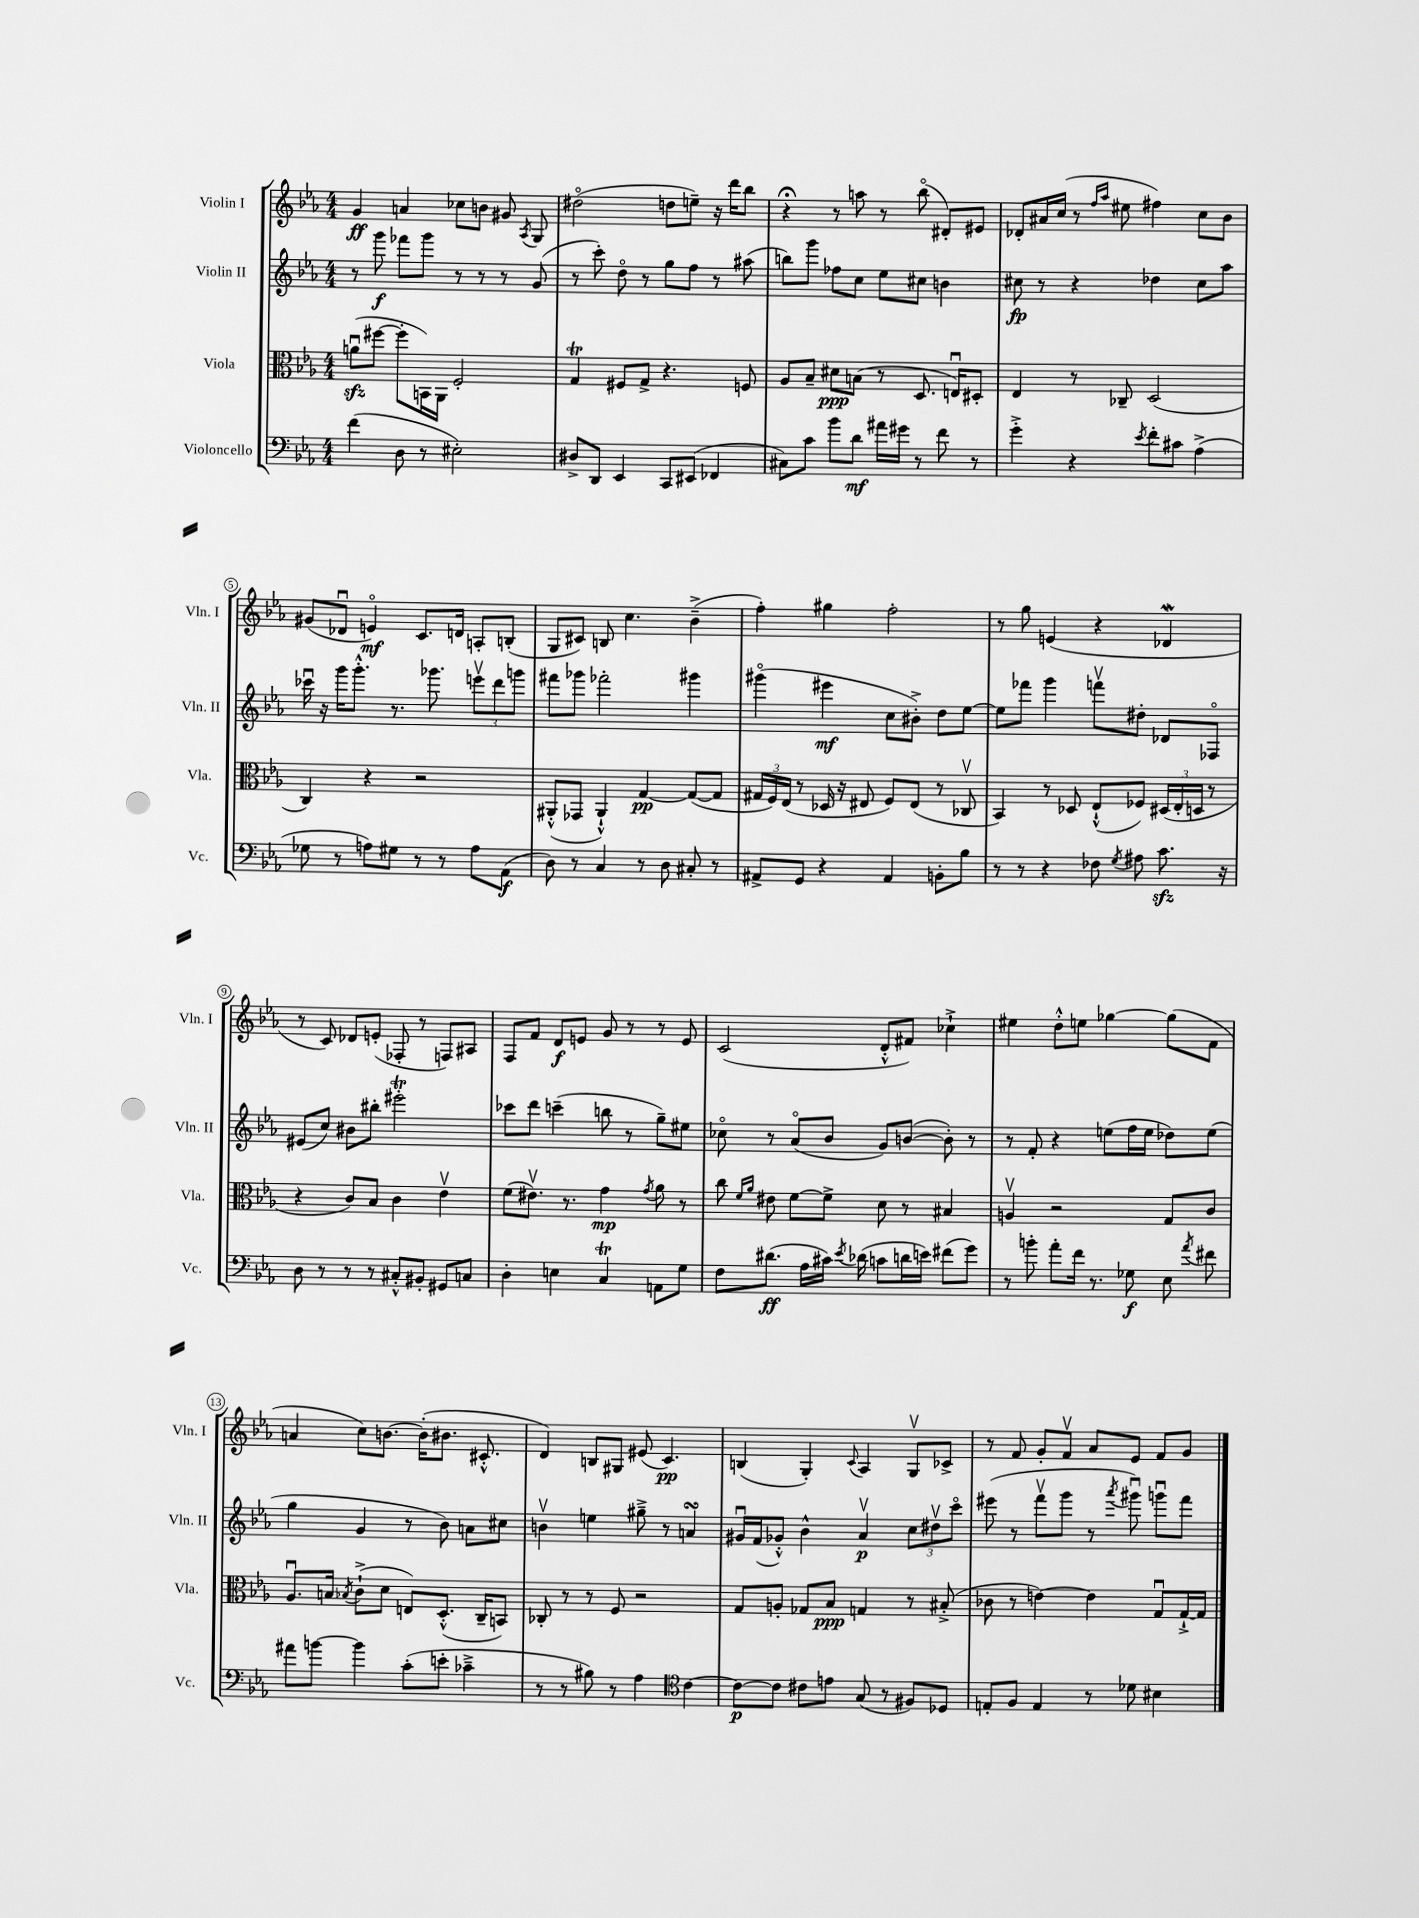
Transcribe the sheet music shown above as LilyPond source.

<<
\new StaffGroup <<
\new Staff = "s0" \with { instrumentName = "Violin I" shortInstrumentName = "Vln. I" } {
    \clef treble \key ees \major \numericTimeSignature \time 4/4
    \autoBeamOff g'4\ff a'4 ces''8[ b'8] gis'8 \acciaccatura { aes8 } g8 |
    dis''2\flageolet( d''8[ e''8]--) r16 d'''16[ bes''8] |
    r4\fermata r8 a''8 r8 bes''8\flageolet( dis'8[-.) eis'8] |
    des'8[-. ais'16 c''16]( r8 \grace { f''16[ aes''16] } eis''8 fis''4) c''8[ bes'8] |
    gis'8[( des'8]\downbow e'4\flageolet\mf) c'8.[ d'16] a8[-. b8]-.( |
    g8[ cis'8]) b8 c''4. bes'4--->( |
    f''4-.) gis''4 f''2-. |
    r8 g''8 e'4( r4 des'4\mordent |
    r8 c'8) des'8[ e'8]-.( fes8-. r8 f8[) ais8] |
    f8[ f'8] d'8[\f e'8] g'8 r8 r8 e'8 |
    c'2( d'8[-.-^ fis'8]) ces''4-!-> |
    eis''4 d''8[-.-^ e''8] ges''4~ ges''8[( f'8] |
    a'4 c''8[) b'8.]~ b'16[-.( bis'8.] cis'8.-.-^ |
    d'4) b8[ gis8] eis'8( c'4.\pp) |
    b4( g4-.) \appoggiatura { c'8 } aes4 g8[\upbow ces'8]-> |
    r8 f'8 g'8[-. f'8]\upbow aes'8[ ees'8] f'8[ g'8] \bar "|." |
}
\new Staff = "s1" \with { instrumentName = "Violin II" shortInstrumentName = "Vln. II" } {
    \clef treble \key ees \major \numericTimeSignature \time 4/4
    \autoBeamOff r8 g'''8\f fes'''8[ g'''8] r8 r8 r8 g'8( |
    r8 c'''8-.) d''8\flageolet r8 g''8[ f''8] r8 ais''8( |
    b''8[) g'''8] fes''8[ c''8] ees''8[ cis''8] b'4 |
    cis''8\fp r8 r4 des''4 cis''8[ aes''8] |
    ces'''16\downbow r16 g'''16[ g'''8.]-.-^ r8. ges'''8. \tuplet 3/2 { e'''8[\upbow d'''8 g'''8] } |
    fis'''8[ ges'''8] fes'''2-. gis'''4 |
    gis'''4\flageolet( eis'''4\mf c''8[ bis'8]-.->) d''8[ ees''8]~ |
    ees''8[ fes'''8] g'''4 f'''8[\upbow dis''8]-. des'8[ fes8]\flageolet |
    eis'8[( c''8]) bis'8[ bis''8]-. eis'''2-.\trill |
    ces'''8[ d'''8] c'''4--( b''8 r8 g''8[--) eis''8] |
    ces''8\flageolet r8 aes'8[\flageolet( bes'8] g'8[) b'8]~( b'8-.) r8 |
    r8 f'8-. r4 e''8[( f''16 e''16] des''8[) e''8]( |
    g''4 g'4 r8 bes'8) a'8[ cis''8] |
    b'4\upbow e''4 gis''8---> r8 a'4\turn |
    gis'16[\downbow f'16( ges'8]-.-^) bes'4-^ aes'4\upbow\p \tuplet 3/2 { c''8[ dis''8\upbow c'''8]\flageolet } |
    eis'''8( r8 f'''8[\upbow g'''8] r8 \acciaccatura { aes'''8 } gis'''8\downbow) g'''8[\downbow f'''8] \bar "|." |
}
\new Staff = "s2" \with { instrumentName = "Viola" shortInstrumentName = "Vla." } {
    \clef alto \key ees \major \numericTimeSignature \time 4/4
    \autoBeamOff a'8[\downbow\sfz( fis''8]~ fis''8[-. b,16) aes,16] f2-. |
    g4\trill fis8[ g8]-> r4. f8 |
    aes8[ bes8]-- dis'8[\ppp b8]( r8 d8. e16[\downbow) dis8]-. |
    ees4 r8 ces8-- d2( |
    c4) r4 r2 |
    ais,8[-.-^( ges,8] ais,4-!-^) g4~\pp g8[~( g8] |
    \tuplet 3/2 { gis16[ f16) ees16]( } r8 des16 r16 eis8 f8[) eis8]( r8 ces8\upbow |
    bes,4) r8 des8 ees8[-!-^( fes8]) \tuplet 3/2 { dis16[( ees16-. d16] } r8 |
    r4 c'8[) bes8] c'4 ees'4\upbow |
    f'8[( eis'8.]\upbow) r8. g'4\mp \acciaccatura { g'8 } aes'8 r8 |
    c''8 \grace { f'16[ aes'16] } eis'8 f'8[~ f'8]-> d'8 r8 bis4 |
    a4\upbow r2 g8[ c'8] |
    aes8.[\downbow b16] \acciaccatura { bes8 } c'8[-!->( d'8] e8[) d8.]-.-^( c16[-- b,8]) |
    ces8-. r8 r8 f8 r2 |
    g8[ a8]-. ges8[ bes8]\ppp g4 r8 bis8-.->( |
    ces'8 r8 e'4~) e'4 g8[\downbow g16~-!-> g16] \bar "|." |
}
\new Staff = "s3" \with { instrumentName = "Violoncello" shortInstrumentName = "Vc." } {
    \clef bass \key ees \major \numericTimeSignature \time 4/4
    \autoBeamOff f'4( d8 r8 eis2-.) |
    dis8[-> d,8] ees,4 c,8[ eis,8]( fes,4 |
    cis8[) c'8] bes'8[ d'8]\mf ais'16[ gis'16] r8 f'8 r8 |
    g'4-.-> r4 \acciaccatura { ees'8 } f'8[-. cis'8] aes4->( |
    ges8 r8 a8[) gis8] r8 r8 a8[ aes,8]\f( |
    d8) r8 c4 r8 d8 cis8-. r8 |
    ais,8[-> g,8] r4 ais,4 b,8[-. bes8] |
    r8 r8 r4 fes8 \acciaccatura { g8 } ais8 c'8.\sfz r16 |
    d8 r8 r8 r8 cis8[-.-^ bis,8]-. gis,8[ c8] |
    d4-. e4 c4\trill a,8[ g8] |
    f8[ dis'8.]\ff( aes16[ cis'16]) \acciaccatura { ees'8 } des'16( c'8[ d'16 e'16]) fis'8[( g'8]) |
    r8 b'8-. aes'8[-. f'16] r8. ges8\f ees8 \acciaccatura { aes'8 } fis'8 |
    ais'8[ b'8]~ b'4 c'8[-.( e'8]-. ces'4---> |
    r8 r8 bis8) r8 aes4 \clef tenor c'4~ |
    c'8[~\p c'8] cis'8[ e'8] g8( r8 fis8[) des8] |
    e8[-. f8] e4 r8 des'8 bis4 \bar "|." |
}
>>
>>
\layout { \context { \Score \override BarNumber.stencil = #(make-stencil-circler 0.1 0.3 ly:text-interface::print) } }
